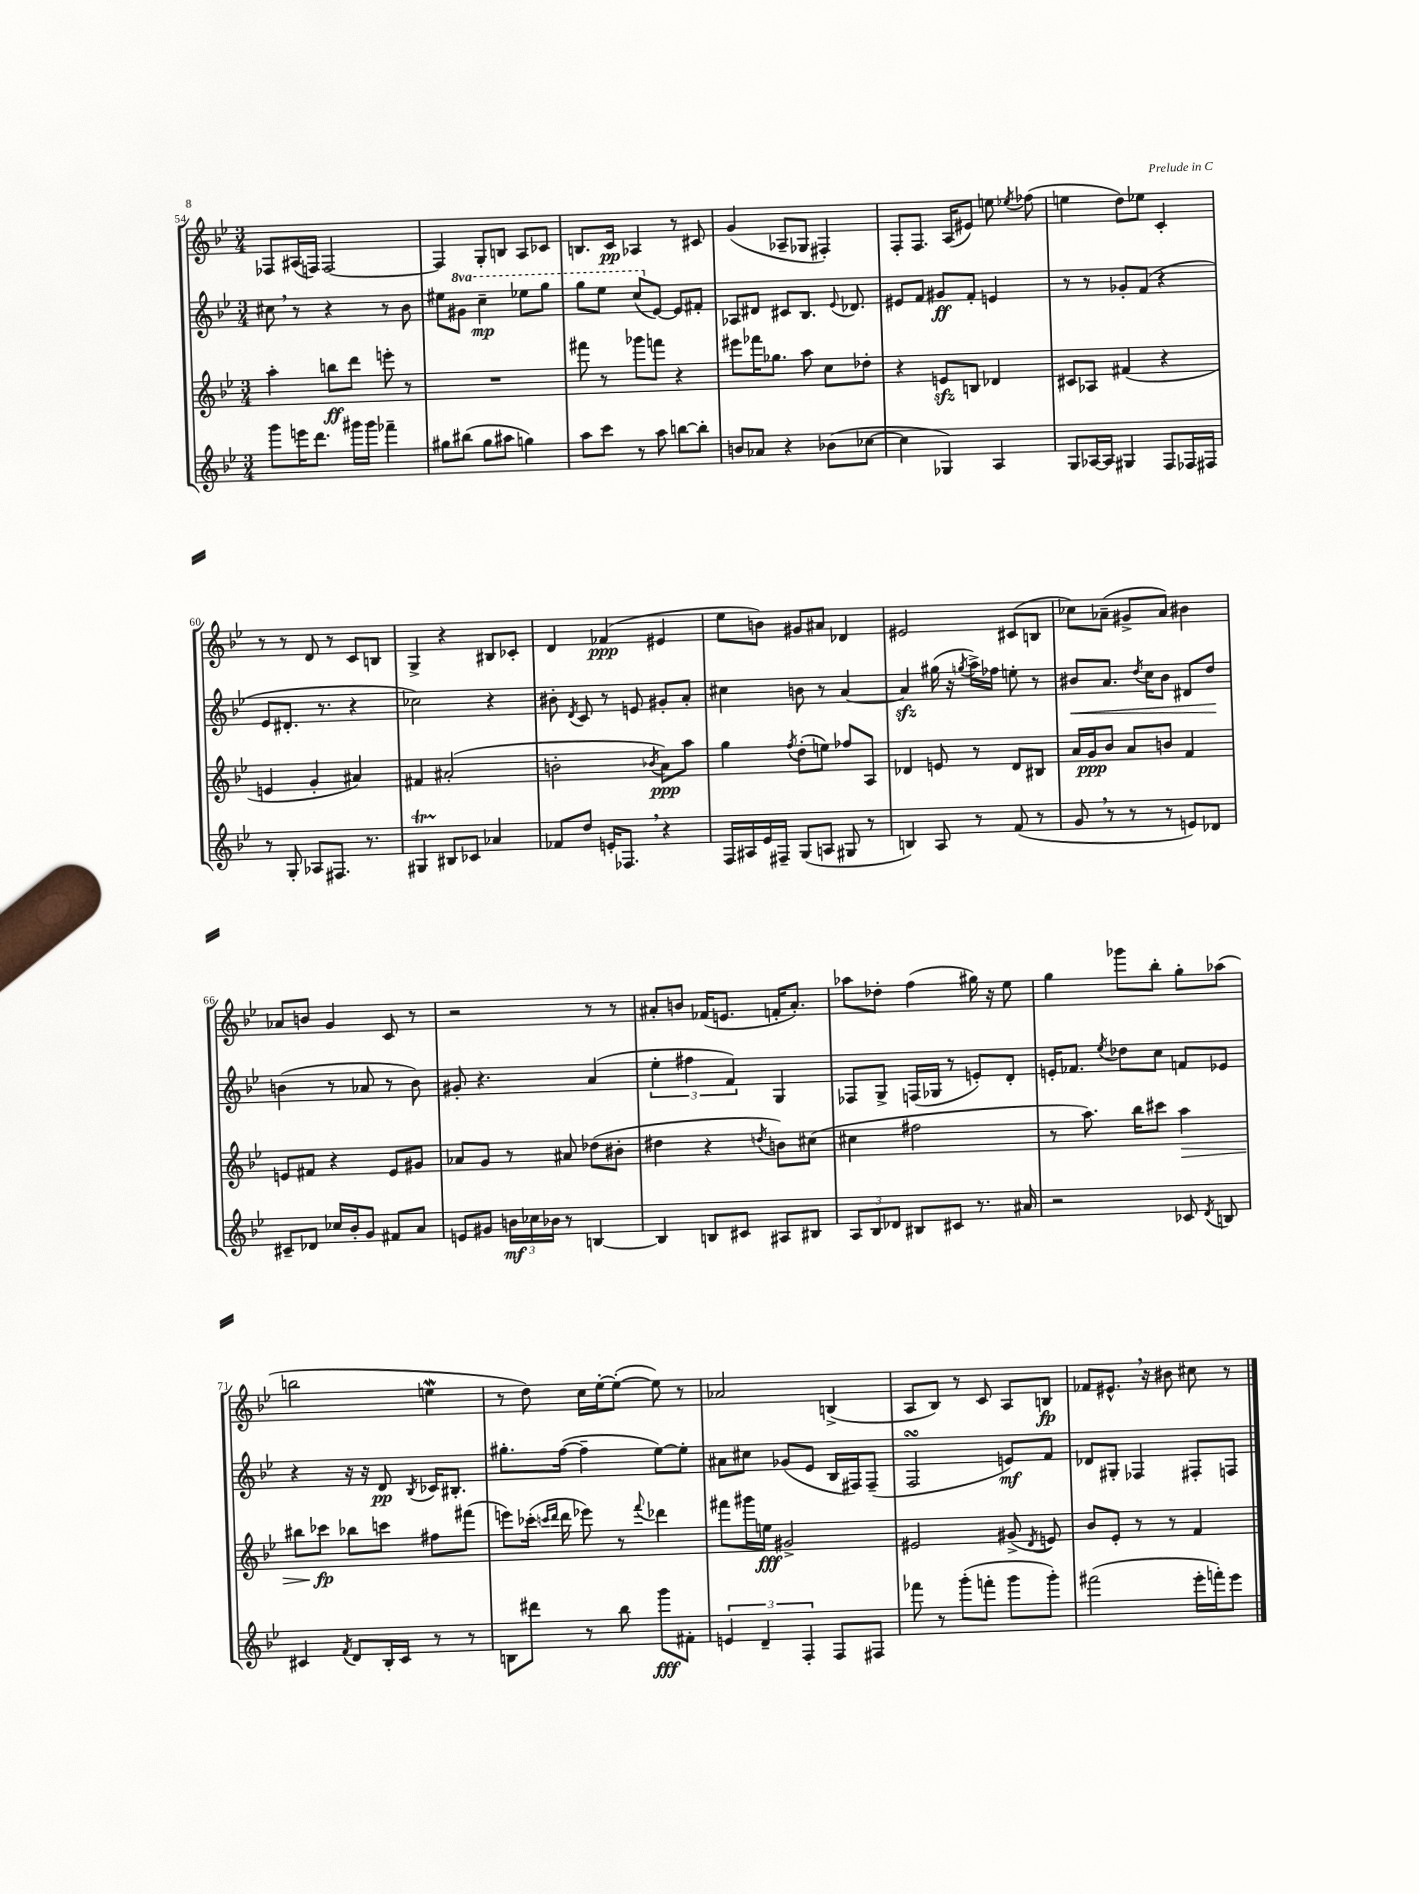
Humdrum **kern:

**kern	**kern	**kern	**kern
*staff4	*staff3	*staff2	*staff1
*clefG2	*clefG2	*clefG2	*clefG2
*k[b-e-]	*k[b-e-]	*k[b-e-]	*k[b-e-]
*M3/4	*M3/4	*M3/4	*M3/4
8ggg	4aa'	8cc#	8F-
16eee	.	8r	(16A#
8.ddd	.	.	16F)
.	8bb	4r	[2F
16ggg#	8ddd	.	.
16ggg#	.	.	.
4fff-~	8eee'	8r	.
.	8r	8b-	.
=	=	=	=
8gg#	2.r	8ee#	4F]
(8bb#	.	8gg#	.
8gg#	.	4ccc~	8G'
8aa#	.	.	8B
4gg)	.	8eee-	8A
.	.	8ggg	8c-
=	=	=	=
8aa	8fff#	8ggg	8.B
8ccc	8r	8eee-	.
.	.	.	16c
8r	8ggg-	(8ccc	4A-
8aa	8fff	[8e-)	.
[8bb	4r	8e-]	8r
8bb']	.	8f#'	8c#
=	=	=	=
8b	8eee#	8A-	(4g
8a-	16fff-	8d#	.
.	8.gg-	.	.
4r	.	8c#	8A-~
.	8aa	8.B-	8G-
(8b-	8cc	.	4F#')
.	.	8qqe-	.
.	.	8.d-	.
[8cc-	8dd-'	.	.
=	=	=	=
4cc-]	4r	8e#	8F'
.	.	8f	8.F
4G-)	8e	8g#	.
.	.	.	(16A
.	8B	8f'	8e#)
4A	4d-	4e	8ee
.	.	.	8qee-
.	.	.	(8ff-
=	=	=	=
8G	8c#	8r	4ee
[16A-	8A-	8r	.
16A-]	.	.	.
4G#	(4f#	8g-'	8dd)
.	.	(8f	8ee-
8F	4r	4r	4c'
16F-	.	.	.
16F#	.	.	.
=	=	=	=
8r	4e	8e-	8r
8G'	.	8.d#'	8r
8A-	4g'	.	8d
.	.	8.r	.
8.F#	.	.	8r
.	4a#)	4r	8c
8.r	.	.	.
.	.	.	8B
=	=	=	=
4G#	4f#	2cc-)	4G^
8B#	(2a#'	.	4r
8c-	.	.	.
4a-	.	4r	8B#
.	.	.	8c-'
=	=	=	=
8f-	2b'	8b#'	4d
.	.	8qd	.
8dd	.	8c	.
16e'	.	8r	(4f-
8.F-	.	.	.
.	.	8e	.
.	8qb-	.	.
4r	8a)	8g#'	4e#
.	8aa	8a'	.
=	=	=	=
16F	4gg	4cc#	8ee-
16A#	.	.	.
16e-	.	.	8b)
16F#~	.	.	.
.	8qff	.	.
(8G	(8dd'	8b	8g#
8A	8ee)	8r	8a#
8G#	8ff-	[4a	4d-
8r	8A	.	.
=	=	=	=
4B)	4d-	4a]	2e#
8A	8e	(16gg#	.
.	.	16r	.
.	.	8qgg	.
8r	8r	16aa^)	.
.	.	16ff-	.
(8f	8d-	8ee'	(8c#
8r	8B#	8r	8B
=	=	=	=
8g	16a	8b#	8cc-)
.	16g	.	.
8r	8b-	8.a	(8a-~
8r	8a	.	8g#^
.	.	8qdd	.
.	.	16cc	.
8r	8b	8b#	8a-)
8e)	4f	8d#	4b#
8d-	.	8dd	.
=	=	=	=
8c#~	8e	(4b	8a-
8d-	8f#	.	8b
16cc-	4r	8r	4g
16b-'	.	.	.
8g	.	8a-	.
8f#	8e	8r	8c
8a	8g#	8b)	8r
=	=	=	=
8e	8a-	8g#'	2r
8g#	8g	4.r	.
24b	8r	.	.
24cc-	.	.	.
24b-	.	.	.
8r	8a#	.	.
[4B	(8dd-	(4a	8r
.	8b#'	.	8r
=	=	=	=
4B]	4dd#	6ee-'	8a#'
.	.	.	8b
.	.	6ff#	.
8B	4r	.	(16f-
.	.	.	8.e
.	.	6f)	.
8c#	.	.	.
.	8qdd	.	.
8A#	8b)	4G	16f'
.	.	.	8.a#')
8B#	(8cc#	.	.
=	=	=	=
12A	4cc#	8F-	8aa-
12B-	.	.	.
.	.	8G^	8dd-'
12d-	.	.	.
8B#	2ff#	(16F	(4ff
.	.	16G-	.
8c#	.	8r	.
8.r	.	8e')	16gg#)
.	.	.	16r
.	.	8d'	8ee-
16a#	.	.	.
=	=	=	=
2r	8r	16e'	4gg
.	.	8.f-	.
.	8.aa)	.	.
.	.	8qee-	.
.	.	8dd-	8ggg-
.	16bb-	.	.
.	8ccc#	8cc	8bb-'
8c-	4aa	8f	8gg'
8qd	.	.	.
8B	.	8e-	(8aa-
=	=	=	=
4c#	8bb#	4r	2bb
.	8ccc-	.	.
8qf	.	.	.
8d	8bb-	16r	.
.	.	16r	.
16B-'	8ccc	8d	.
16c#	.	.	.
.	.	8qB-	.
8r	8ff#	16c-	4ee
.	.	8.B#'	.
8r	(8fff#	.	.
=	=	=	=
8B	8eee)	8.gg#'	8r
8ddd#	(16ccc-'	.	8dd)
.	16qqccc	.	.
.	16qqddd	.	.
.	16ddd	([16ff	.
8r	8eee-)	4ff~]	16cc
.	.	.	[16ee-'
8bb-	8r	.	(8ee-'_
.	8qqfff	.	.
8ggg	4ddd-	[8ee-)	8ee-])
8f#'	.	8ee-']	8r
=	=	=	=
6e	8fff#	8a#	2a-
.	16ggg#	8cc#	.
6d~	.	.	.
.	16ee	.	.
.	2g#^	(8g-	.
6F'	.	.	.
.	.	8e-	.
8F	.	16B-	(4B^
.	.	16F#)	.
8F#	.	(8F#~	.
=	=	=	=
8fff-	2e#	2F	8A
8r	.	.	8B-)
(8ggg'	.	.	8r
8fff'	.	.	8c
8ggg	(8g#^	8e)	8A
.	8qd	.	.
8ggg')	8e)	8f	8B
=	=	=	=
(2fff#	8b-	8d-	8f-
.	8e-'	8G#'	8.e#^^
.	8r	4F-	.
.	.	.	16r
.	8r	.	8b#
16eee-'	4f	8F#'	8cc#
16fff')	.	.	.
8eee-	.	8F	8r
==	==	==	==
*-	*-	*-	*-
